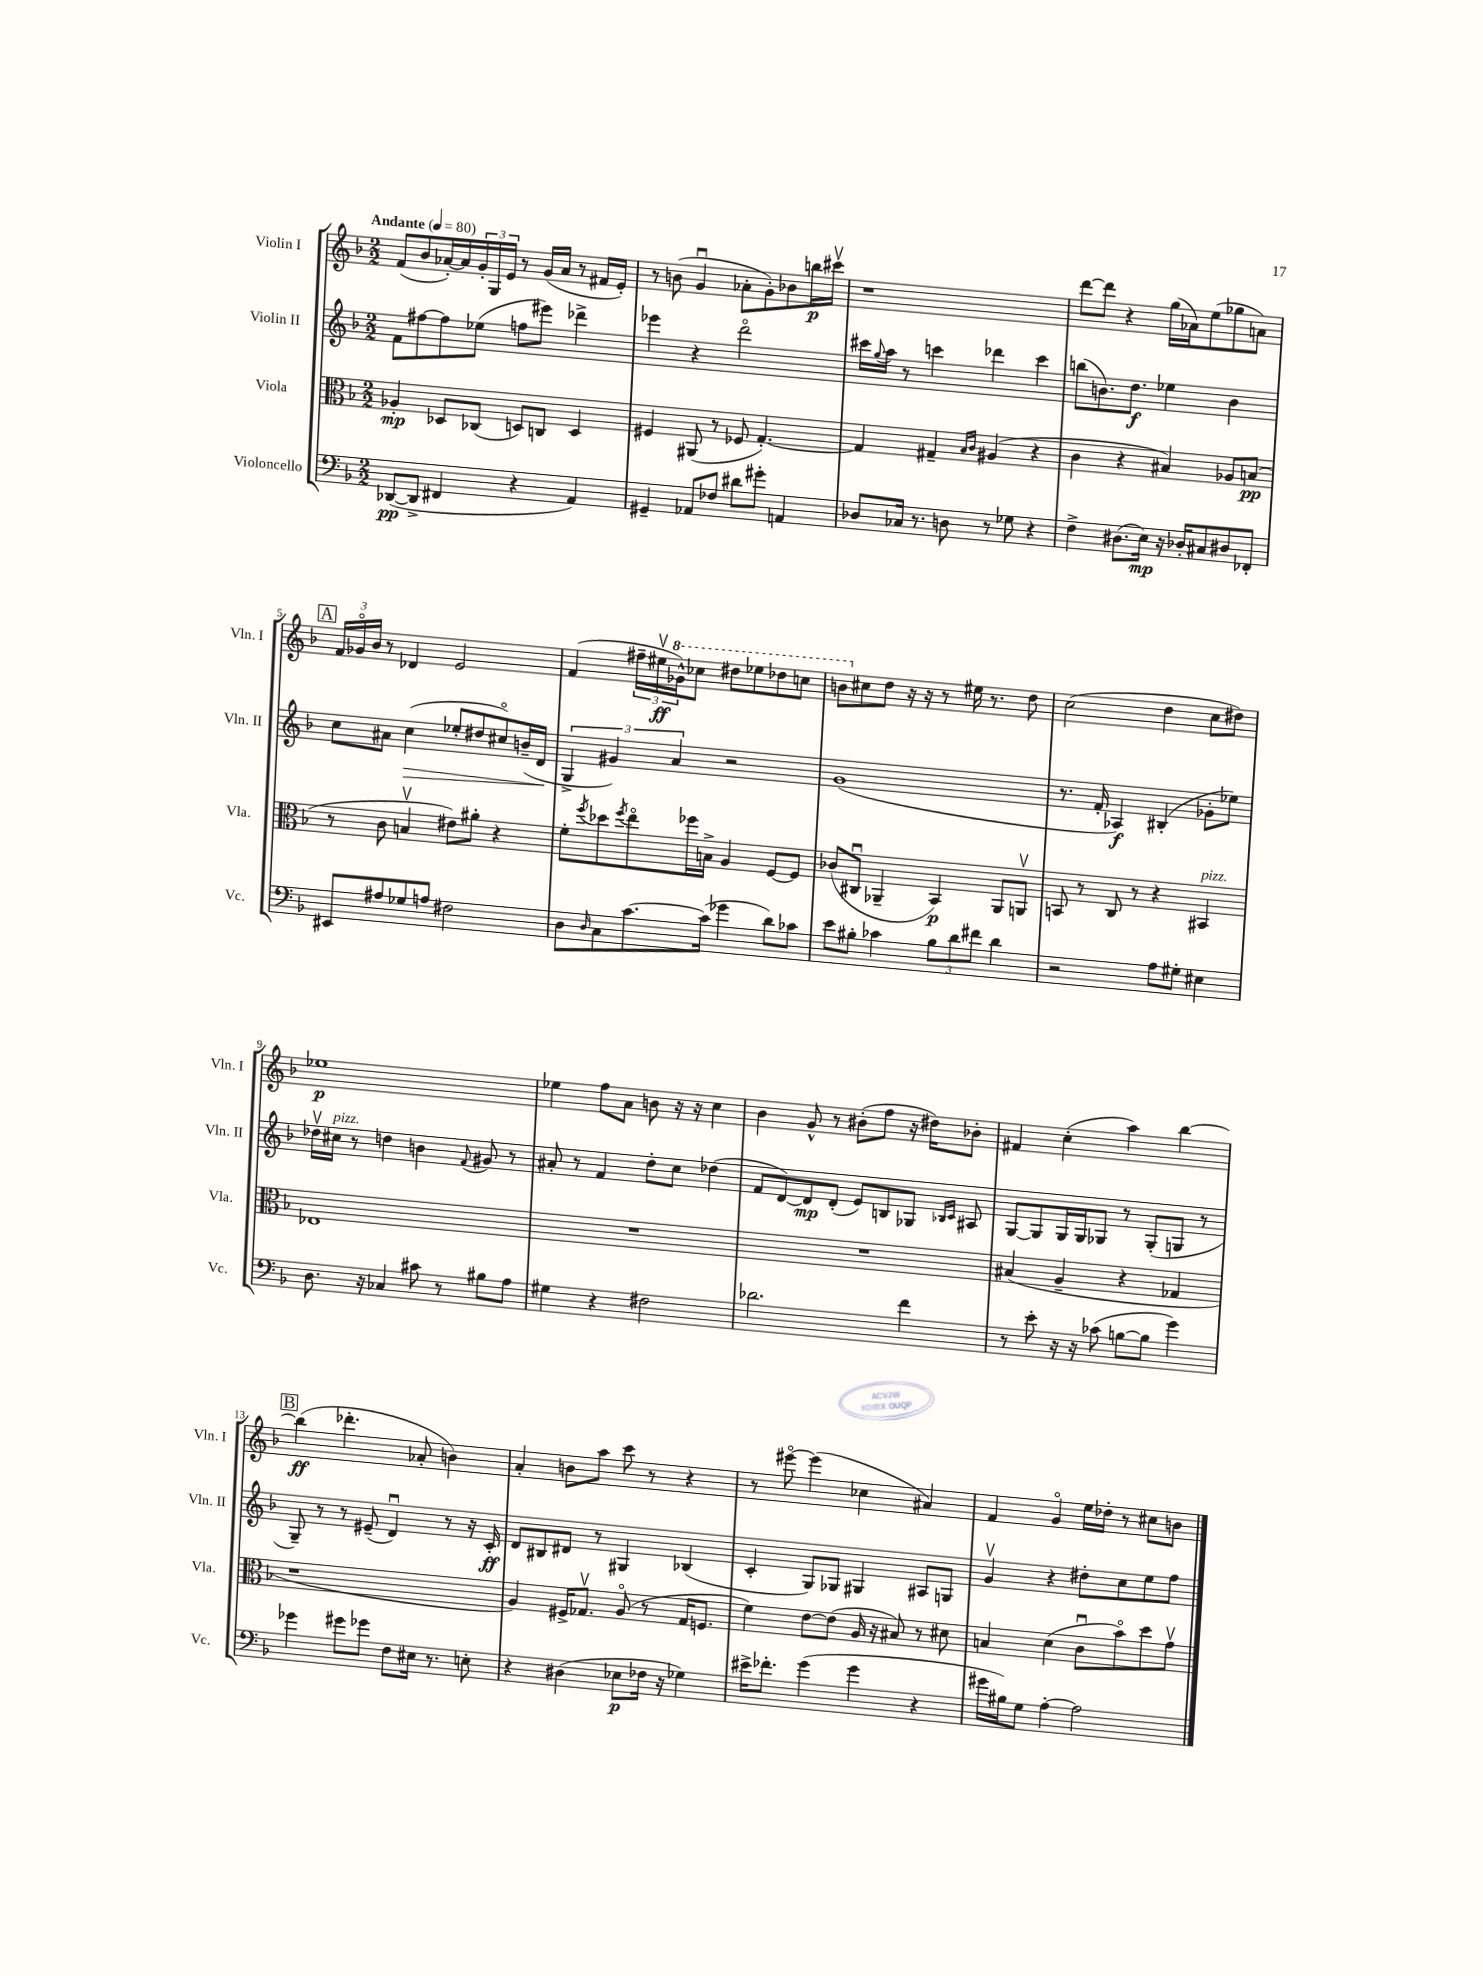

**kern	**dynam	**kern	**dynam	**kern	**dynam	**kern	**dynam
*part4	*part4	*part3	*part3	*part2	*part2	*part1	*part1
*staff4	*staff4	*staff3	*staff3	*staff2	*staff2	*staff1	*staff1
*I"Violoncello	*	*I"Viola	*	*I"Violin II	*	*I"Violin I	*
*I'Vc.	*	*I'Vla.	*	*I'Vln. II	*	*I'Vln. I	*
*clefF4	*	*clefC3	*	*clefG2	*	*clefG2	*
*k[b-]	*	*k[b-]	*	*k[b-]	*	*k[b-]	*
*M2/2	*	*M2/2	*	*M2/2	*	*M2/2	*
*MM80	*	*MM80	*	*MM80	*	*MM80	*
=1	=1	=1	=1	=1	=1	=1	=1
!	!	!	!	!	!	!LO:TX:a:B:t=Andante	!
([8DD-X/L	pp	4A-X'/	mp	8f\L	.	(8f/L	.
8DD-^/J]	.	.	.	[8ff#X\	.	8b-/	.
4FF#X/	.	8D-X/L	.	8ff#\]	.	[16a-X'/L)	.
.	.	.	.	.	.	16a-/]	.
.	.	(8C-X/J	.	(8ee-X\J	.	24g'/	.
.	.	.	.	.	.	24G/	.
.	.	.	.	.	.	24e/JJ	.
4r	.	8Dn/L)	.	8ffn\L	.	8r	.
.	.	8Cn/J	.	8eee#X\J)	.	(16g/LL	.
.	.	.	.	.	.	16a-/JJ	.
4AA/)	.	4D/	.	4ddd-X^\	.	8r	.
.	.	.	.	.	.	16f#X/LL	.
.	.	.	.	.	.	16e'/JJ)	.
=2	=2	=2	=2	=2	=2	=2	=2
4GG#X~/	.	4F#X/	.	4eee-X\	.	8r	.
.	.	.	.	.	.	(8bn\	.
8AA-X/L	.	(8AA#X/	.	4r	.	4gu/	.
8F-X/J	.	8r	.	.	.	.	.
8d#X\L	.	8F-X/	.	2ddd\	.	8a-X'\L	.
8g#X'\J	.	[4.G'/)	.	.	.	8g'\)	.
4AAn/	.	.	.	.	.	8b-X\	.
.	.	.	.	.	.	16bbn\L	p
.	.	.	.	.	.	16ccc#Xv\JJ	.
=3	=3	=3	=3	=3	=3	=3	=3
8D-X/L	.	4G/]	.	16ccc#X\LL	.	1r	.
.	.	.	.	8qqgg/	.	.	.
.	.	.	.	16aa\JJ	.	.	.
16C-X/Jk	.	.	.	8r	.	.	.
8.r	.	.	.	.	.	.	.
.	.	4G#X~/	.	4cccn\	.	.	.
8Dn\	.	.	.	.	.	.	.
.	.	16qqB-/LL	.	.	.	.	.
.	.	16qqc/JJ	.	.	.	.	.
8r	.	(4A#X/	.	4ddd-X\	.	.	.
8G-X\	.	.	.	.	.	.	.
4r	.	4r	.	4ccc\	.	.	.
=4	=4	=4	=4	=4	=4	=4	=4
4F^\	.	4c\	.	(8bbn\L	.	[8ddd\L	.
.	.	.	.	8.bn\)	.	8ddd\J]	.
(8.D#X\L	.	4r	.	.	.	4r	.
.	.	.	.	8.dd\J	f	.	.
16E\Jk)	mp	.	.	.	.	.	.
16r	.	4B#X/)	.	4ee-X\	.	(16gg\LL	.
16D-X'/KL	.	.	.	.	.	16a-X\J)	.
8C#X/	.	.	.	.	.	(8ee\	.
8D#X/	.	8A-X/L	.	4b\	.	8gg-X\	.
8FF-X'/J	.	(8Bn/J	pp	.	.	8an\J)	.
!!LO:LB:g=z
!!LO:REH:place=s1:t=A
=5	=5	=5	=5	=5	=5	=5	=5
8EE#X/L	.	8r	.	8cc\L	.	24f/LL	.
.	.	.	.	.	.	24g-X/	.
.	.	.	.	.	.	24b-/JJ	.
8A#X/	.	8c\	.	8a#X\J	.	8r	.
!	!	!	!	!	!LO:HP:b	!	!
8G-X/	.	4Bnv/	.	(4cc\	>	4d-X/	.
8An/J	.	.	.	.	.	.	.
2F#X\	.	8e#X\L)	.	8ee-X'/L	.	2e/	.
.	.	8a#X'\J	.	8dd#X/	.	.	.
.	.	4r	.	8cc#X/)	.	.	.
.	.	.	.	(16bn~/L	.	.	.
.	.	.	.	16d/JJ	.	.	.
.	.	.	.	.	]	.	.
=6	=6	=6	=6	=6	=6	=6	=6
8D\L	.	8f'\L	.	6G^/	.	(4f/	.
16qqD/	.	8qff/	.	.	.	.	.
8C\	.	8dd-X\	.	.	.	.	.
.	.	.	.	6g#X/)	.	.	.
.	.	8qff/	.	.	.	.	.
[8.c\	.	8ee\	.	.	.	24ff#X~\LL	.
.	.	.	.	.	.	24ee#Xv\	ff
*	*	*	*	*	*	*8va	*
.	.	.	.	6a/	.	24gg-X^^\J)	.
.	.	16ff-X\L	.	.	.	8ccc-X\J	.
(16c\Jk]	.	16Bn^\JJ	.	.	.	.	.
4g-X\	.	4A/	.	2r	.	8ddd#X\L	.
.	.	.	.	.	.	8eee-X\	.
8d\L)	.	[8F/L	.	.	.	8ddd-X\	.
8c-X\J	.	8F/J]	.	.	.	8cccn\J	.
=7	=7	=7	=7	=7	=7	=7	=7
8e\L	.	(8c-X/L	.	(1g	.	8bbn\L	.
*	*	*	*	*	*	*X8va	*
8B#X'\J	.	8C#Xu/J	.	.	.	8cc#X\	.
4c-X\	.	4AA-X~/	.	.	.	8dd\J	.
.	.	.	.	.	.	16r	.
.	.	.	.	.	.	16r	.
12B#\L	.	4BB-/)	p	.	.	8r	.
12d\	.	.	.	.	.	.	.
.	.	.	.	.	.	16ee#X\	.
12f#X\J	.	.	.	.	.	.	.
.	.	.	.	.	.	8.r	.
4d\	.	8AA-/L	.	.	.	.	.
.	.	8AAnv/J	.	.	.	8dd\	.
=8	=8	=8	=8	=8	=8	=8	=8
2r	.	8BBn/	.	8.r	.	(2cc\	.
.	.	8r	.	.	.	.	.
.	.	.	.	16f'/	.	.	.
.	.	8C/	.	4A-X/)	f	.	.
.	.	8r	.	.	.	.	.
8A\L	.	4r	.	(4B#X'/	.	4dd\	.
8G#X'\J	.	.	.	.	.	.	.
!	!	!LO:TX:a:i:t=pizz.	!	!	!	!	!
4E#X\	.	4BB#X/	.	8g-X'\L	.	8cc\L	.
.	.	.	.	8ee-X\J)	.	8dd#X\J)	.
!!LO:LB:g=z
=9	=9	=9	=9	=9	=9	=9	=9
8.D\	.	1E-X	.	16dd-Xv\LL	.	1ee-X	p
!	!	!	!	!LO:TX:a:i:t=pizz.	!	!	!
.	.	.	.	16cc#X\JJ	.	.	.
.	.	.	.	8r	.	.	.
16r	.	.	.	.	.	.	.
4C-X/	.	.	.	4ddn\	.	.	.
8c#X\	.	.	.	4bn\	.	.	.
8r	.	.	.	.	.	.	.
.	.	.	.	8qqf/	.	.	.
8B#X\L	.	.	.	8g#X/	.	.	.
8A\J	.	.	.	8r	.	.	.
=10	=10	=10	=10	=10	=10	=10	=10
4G#X\	.	1r	.	8a#X'/	.	4ee-X\	.
.	.	.	.	8r	.	.	.
4r	.	.	.	4f/	.	8ff\L	.
.	.	.	.	.	.	8a\J	.
2F#X\	.	.	.	8dd'\L	.	8bn\	.
.	.	.	.	8cc\J	.	16r	.
.	.	.	.	.	.	16r	.
.	.	.	.	(4dd-X\	.	4cc\	.
=11	=11	=11	=11	=11	=11	=11	=11
2.d-X\	.	1r	.	8f/L	.	4b-\	.
.	.	.	.	[8d/)	.	.	.
.	.	.	.	8d/]	mp	8g^^/	.
.	.	.	.	(8d'/J	.	8r	.
.	.	.	.	8e/L)	.	(8b#X'\L	.
.	.	.	.	8Bn/	.	8ff\J	.
4f\	.	.	.	8G-X/J	.	16r	.
.	.	.	.	.	.	16dd#X\KL)	.
.	.	.	.	16qqB-X/LL	.	.	.
.	.	.	.	16qqc/JJ	.	.	.
.	.	.	.	8A#X/	.	8b-X'\J	.
=12	=12	=12	=12	=12	=12	=12	=12
8r	.	(4B#X/	.	[8G/L	.	4f#X/	.
8e'\	.	.	.	8G/]	.	.	.
16r	.	4A~/	.	16G/L	.	(4cc'\	.
16r	.	.	.	16G/J	.	.	.
(8c-X\	.	.	.	8G-X/J	.	.	.
[8Bn\L	.	4r	.	8r	.	4aa\)	.
8B\J]	.	.	.	(8G-'/L	.	.	.
4g\)	.	4G-X/	.	8Gn/J	.	[4bb-\	.
.	.	.	.	8r	.	.	.
!!LO:LB:g=z
!!LO:REH:place=s1:t=B
=13	=13	=13	=13	=13	=13	=13	=13
4g-X\	.	1r	.	8G~/)	.	(4bb-\]	ff
.	.	.	.	8r	.	.	.
8g#X\L	.	.	.	8r	.	4.ddd-X'\	.
8g-X\J	.	.	.	(8e#X~/	.	.	.
8F\L	.	.	.	4du/)	.	.	.
16E#X\Jk	.	.	.	.	.	8a-X'/	.
8.r	.	.	.	.	.	.	.
.	.	.	.	8r	.	4bn\)	.
8En'\	.	.	.	16r	.	.	.
.	.	.	.	16c'/	ff	.	.
=14	=14	=14	=14	=14	=14	=14	=14
4r	.	4A/)	.	8d/L	.	4a'/	.
.	.	.	.	8B#X/	.	.	.
(4D#X\	.	16F#X^/KL	.	8d#X/J	.	8bn\L	.
.	.	8.G-Xv/J	.	.	.	.	.
.	.	.	.	8r	.	8aa\J	.
8E-X\L	p	(8A/	.	4G#X/	.	8ccc\	.
16F-X\Jk	.	8r	.	.	.	8r	.
16r	.	.	.	.	.	.	.
4G-X\)	.	16G-/KL	.	(4B-X/	.	4r	.
.	.	8.Fn/J	.	.	.	.	.
=15	=15	=15	=15	=15	=15	=15	=15
16e#X^\KL	.	4f\)	.	4c'/	.	8r	.
8.f-X'\J	.	.	.	.	.	.	.
.	.	.	.	.	.	[8eee#X\	.
(4g\	.	[8e\L	.	8G/L)	.	(4eee#\]	.
.	.	(8e\J]	.	8G-X/J	.	.	.
4g\	.	16A/	.	4G#X/	.	4cc-X\	.
.	.	16r	.	.	.	.	.
.	.	8B#X/)	.	.	.	.	.
4r	.	8r	.	8A#X/L	.	4a#X/)	.
.	.	8d#X\	.	8Gn/J	.	.	.
=16	=16	=16	=16	=16	=16	=16	=16
16g#X\LL	.	4Bn/	.	4gv/	.	4f/	.
16B#X\J)	.	.	.	.	.	.	.
8G\J	.	.	.	.	.	.	.
[4A'\	.	(4d\	.	4r	.	4g/	.
2A\]	.	8cu\L	.	8dd#X'\L	.	16ee\LL	.
.	.	.	.	.	.	16dd-X'\JJ	.
.	.	8b-\)	.	8cc\	.	8r	.
.	.	8dd\	.	8ee\	.	8cc#X\L	.
.	.	8gv\J	.	8ff\J	.	8bn\J	.
==	==	==	==	==	==	==	==
*-	*-	*-	*-	*-	*-	*-	*-
